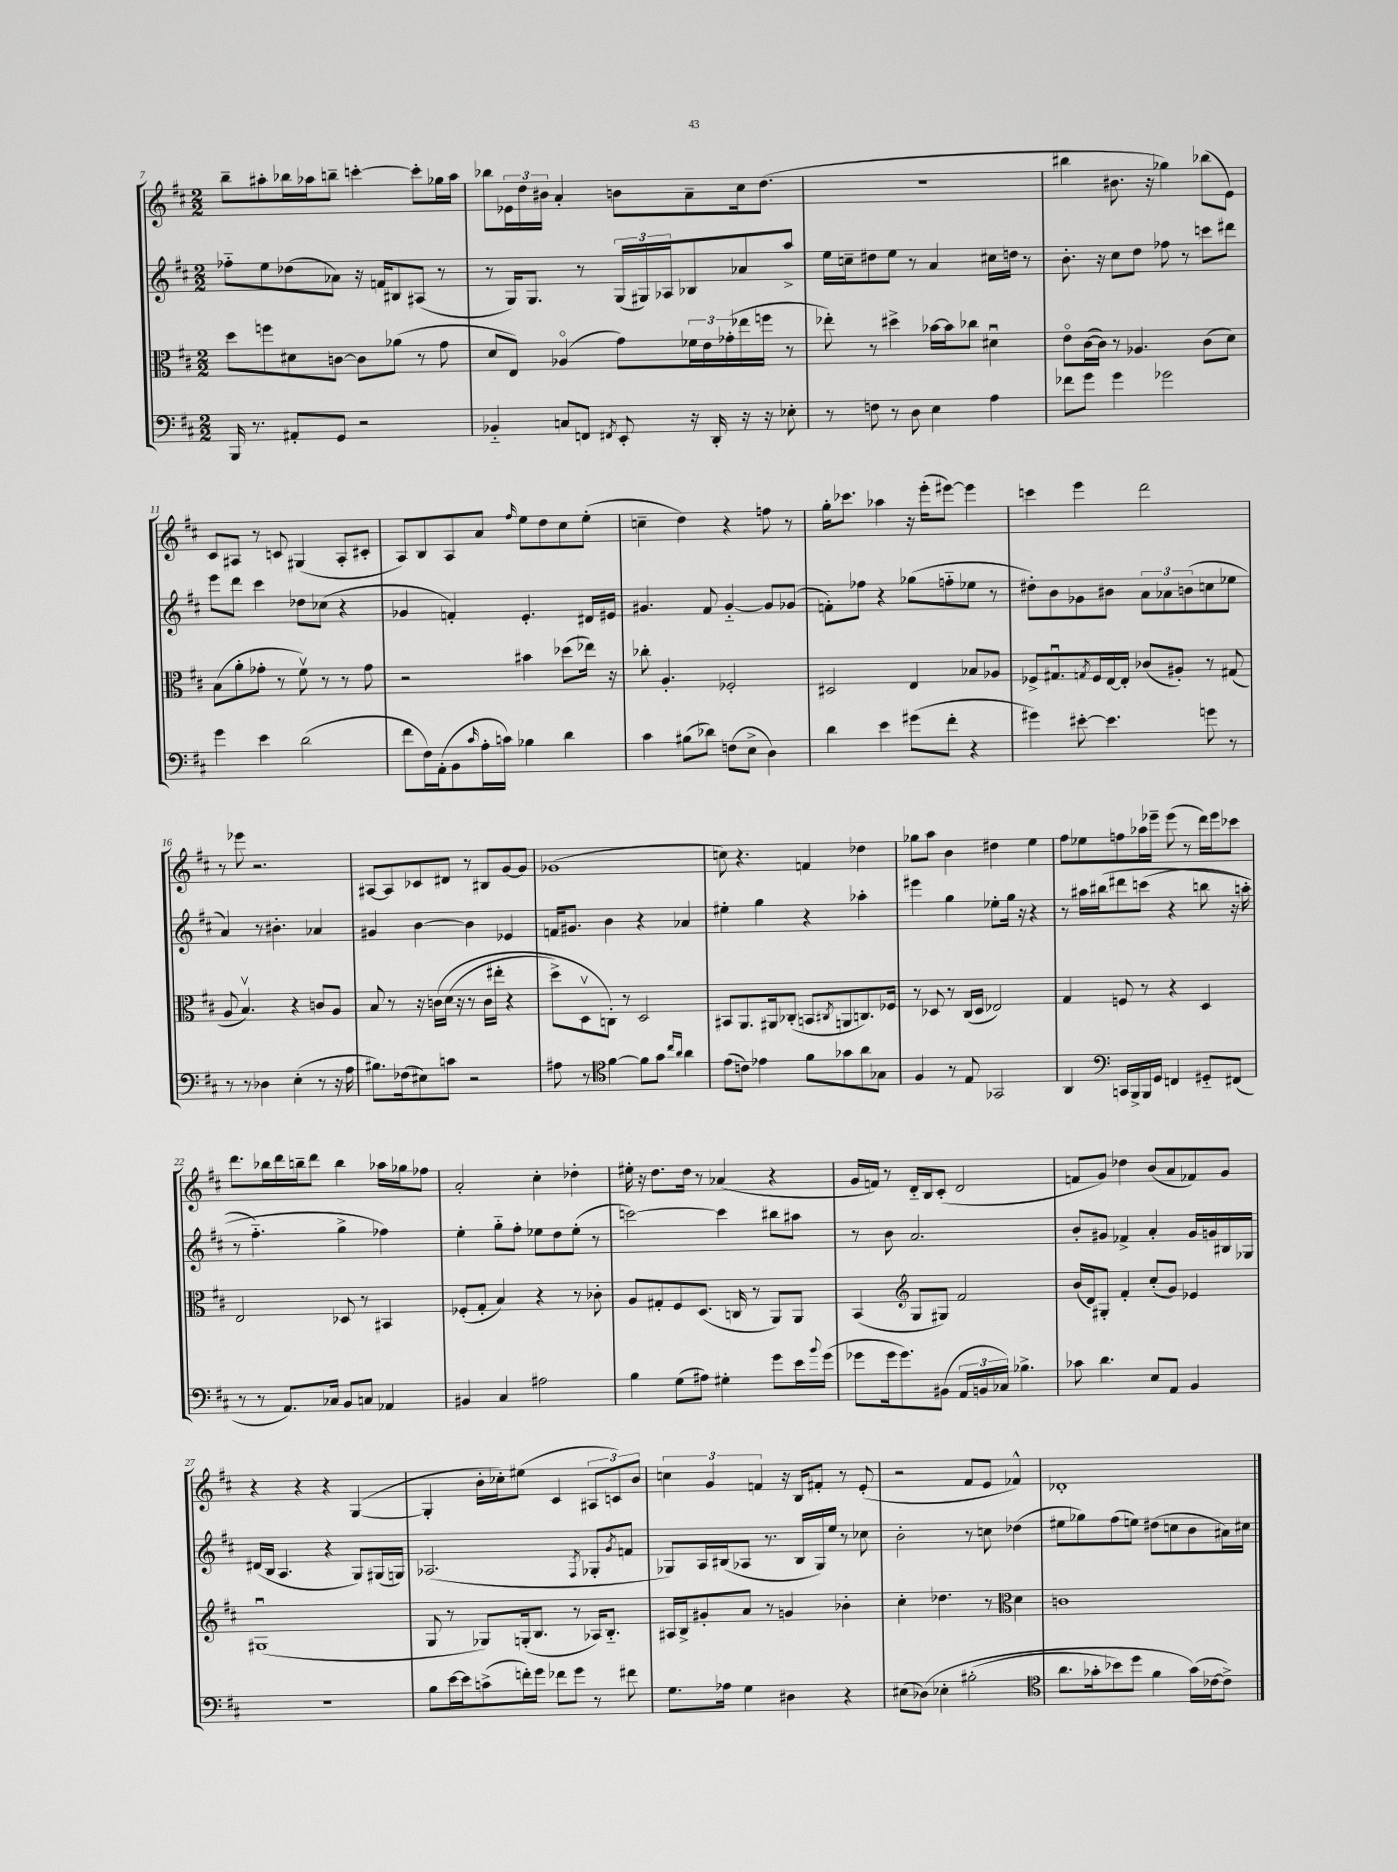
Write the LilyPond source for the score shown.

<<
\new StaffGroup <<
\new Staff = "s0" {
    \clef treble \key d \major \numericTimeSignature \time 2/2
    b''8-- ais''8-. bes''16 aes''16 b''8-- c'''4~-. c'''8-. ges''16 aes''16 |
    bes''8 \tuplet 3/2 { ees'16 d''16 bis'16 } a'4-. b'8 a'8-- cis''16 d''8.( |
    R1 |
    bis''4 bis'8. r16 ges''4) bes''8( e'8) |
    cis'8 ais8 r8 c'8 gis4( ais8-. cis'8-. |
    a8) b8 a8 a'8 \grace { fis''16 } e''8 d''8 cis''8 e''8-.( |
    c''4-- d''4) r4 f''8 r8 |
    g''16-. ces'''8. aes''4 r16 e'''16-.( eis'''8~) eis'''4 |
    c'''4 e'''4 d'''2 |
    r8 ees'''8 r2. |
    ais8~ ais8 ces'8 dis'8 r8 bis8 g'8~ g'8 |
    ges'1( |
    c''8) r4. f'4 des''4 |
    ges''8 a''8 b'4 dis''4 e''4 |
    fis''8 ees''8 f''8 aes''16 ees'''16-- ees'''8( r8 d'''16) ees'''16 ces'''8 |
    d'''8. bes''16 d'''16 b''16-- d'''8 b''4 aes''16 ges''16 fes''8 |
    a'2-. cis''4-. des''4-. |
    eis''16-. r16 d''8. d''16 r8 aes'4( r4 |
    g'16 f'16) r8 d'16-_ b16 cis'8-.( d'2 |
    f'8 g'8) des''4 b'8( a'8 fes'8) g'8 |
    r4 r4 r4 g4~( |
    g4-. b'16-. ces''16-.) eis''8( cis'4 \tuplet 3/2 { ais8 c'8) b'8 } |
    \tuplet 3/2 { c''4 g'4 f'4 } r16 b16 fis'8-. r8 e'8-.( |
    r2 fis'8 e'8 fes'4-^) |
    des'1-. \bar "|." |
}
\new Staff = "s1" {
    \clef treble \key d \major \numericTimeSignature \time 2/2
    fes''8-_ e''8 des''8( aes'8) r16 f'16 bis8 ais8( r8 |
    r8 g16) g8. r8 \tuplet 3/2 { g16( gis16) aes16 } bes8 aes'8 a''8-> |
    e''16 c''16-- dis''8 e''8 r8 a'4 cis''16 d''16 r8 |
    b'8.-. r16 cis''8 d''8 fes''8 r8 c'''8 dis'''8 |
    e'''8 d'''8 cis'''4 des''8 ces''8( r4 |
    ges'4 f'4-.) e'4.-. dis'16 eis'16 |
    gis'4. fis'8 gis'4~-_ gis'8 ges'8( |
    f'8-.) fes''8 r4 ges''8( f''8-_ ees''8 r8 |
    dis''8-.) b'8 ges'8 bis'8 \tuplet 3/2 { a'8 aes'8 b'8( } c''8 ees''8 |
    a'4) r8 bis'4.-. aes'4 |
    gis'4 b'4~ b'4 ees'4 |
    f'16 gis'8. b'4 r4 aes'4 |
    eis''4-. g''4 r4 aes''4-. |
    eis'''4 g''4 ees''8-. g''16 r16 r4 |
    r8 ais''16 bis''16\( dis'''8 c'''8( r4 b''8 r16 a''16-. |
    r8 fis''4.-_) g''4-> fes''4\) |
    e''4-. g''8-_ fis''8-. ees''8 d''8 ees''8-.( r8 |
    c'''2~) c'''4 bis''8 ais''8 |
    r8 b'8 a'2. |
    b'8-. gis'8 fes'4-> a'4-. gis'16 g'16 bis16 ges16 |
    dis'16( b16 a4. r4 g8) gis16( g16) |
    aes2.( \acciaccatura { fis8 } ges8-. \acciaccatura { g'8 } f'8 |
    ges8) a16 bis16( aes8 r8. bis16 ges16) e''16 r8 ces''8 |
    b'2-. r8 c''8 des''4( |
    eis''8 ges''8) fis''8( e''8) dis''8( c''8 b'8 ais'16) cis''16 \bar "|." |
}
\new Staff = "s2" {
    \clef alto \key d \major \numericTimeSignature \time 2/2
    d''8 f''8 dis'8 c'8~ c'8 aes'8( r8 g'8 |
    d'8 e8) aes4\flageolet( g'8) \tuplet 3/2 { fes'16 e'16 ges'16-.( } ees''16 f''16 r8 |
    ees''8-.) r8 dis''4-> bes'16~ bes'16 ces''8 dis'4\downbow |
    e'8\flageolet cis'16~( cis'16) r8 aes4. cis'8( d'8) |
    b8( a'8-. ges'8-. r8 fis'8\upbow) r8 r8 ges'8 |
    r2 bis'4 des''8( ees''16) r16 |
    ces''8-. a4.-. fes2-. |
    dis2 e4 bes8 aes8 |
    fes8-> gis8.\downbow \acciaccatura { g8 } fes16 e16~ e16-. ces'8( ais8-.) r8 gis8( |
    a8 b4.\upbow) r4 c'8 a8 |
    b8 r8 r16 c'16\( d'16( r16 r8 c'16 eis''16-. r4 |
    d''8->) d8\upbow c8-.\) r8 d2 |
    bis,8 a,8. ais,16 ces8-.( b,8 \acciaccatura { cis8 } a,8 c8.) fes16 |
    r8 des8 r8 cis16( des16 ees2) |
    g4 f8 r8 r4 d4 |
    e2 des8 r8 bis,4 |
    fes8-.( g8-. b4) r4 r8 ces'8-. |
    a8 gis8-. fis8 d8.( c16 r8 a,8) a,8 |
    b,4( \clef treble g8 gis8) fis'2 |
    b'16( d'16) gis8-. fis'4-. cis''8-.( g'8) ees'4 |
    gis1\downbow( |
    g8 r8 ges8) g16-.( b8. r8 aes16) b8.-_ |
    ais16 b16-> gis'8-. a'8 r8 g'4 bes'4-. |
    cis''4-. des''4. r8 \clef alto d'4 |
    c'1 \bar "|." |
}
\new Staff = "s3" {
    \clef bass \key d \major \numericTimeSignature \time 2/2
    b,,16 r8. ais,8-. g,8 r2 |
    bes,4-_ c8 f,8 \acciaccatura { fis,8 } e,8-. r16 d,16-. r16 r16 ees8-. |
    r8 f8 r8 d8 e4 a4 |
    fes'8 g'8 g'4 ges'2 |
    g'4 e'4 d'2( |
    fis'8 fis16) a,16-.( b,8 \grace { cis'16 } a16-. c'16) bes4 d'4 |
    cis'4 bis8( des'8) f8( e8-> d4) |
    d'4 e'4 gis'8( fis'8-. r4 |
    gis'4) eis'8~-. eis'4. g'8 r8 |
    r8 r8 des4 e4-.( r8 r16 a16 |
    bis8.) fes16( eis8) c'8 r2 |
    ais8 r8 \clef tenor fis'4~ fis'8 g'8 \grace { cis''16 a'16 } a'4 |
    e'8( c'8) ees'4 fis'8 ges'8 a'8 ges8 |
    fis4 r8 e8 ges,2 |
    a,4 \clef bass c,16 b,,16-> b,,16 g,16 f,4 gis,8-_ fis,8( |
    r8 r8 a,8.) ces16 b,8 c8 aes,4 |
    bis,4 cis4 ais2 |
    b4 g8( ais8) gis4-. g'8 e'16 \appoggiatura { b'8 } g'16( |
    ges'8 ges'16 ges'8.) bis,8( \tuplet 3/2 { a,16 b,16 ces16) } bes4.-> |
    ces'8 d'4. e8 a,8 b,4 |
    R1 |
    b8 e'16~ e'16 c'8->( f'16-.) g'16 fes'8 g'8 r8 fis'8 |
    g8. aes16 g4 dis4 r4 |
    eis8( des8)\( ees4-. bis2-.( |
    \clef tenor a'8. ges'16-. bes'8) d''8 fis'4 ges'16(\) ces'16~ ces'8->) \bar "|." |
}
>>
>>
\layout { \context { \Score currentBarNumber = #7 } }
